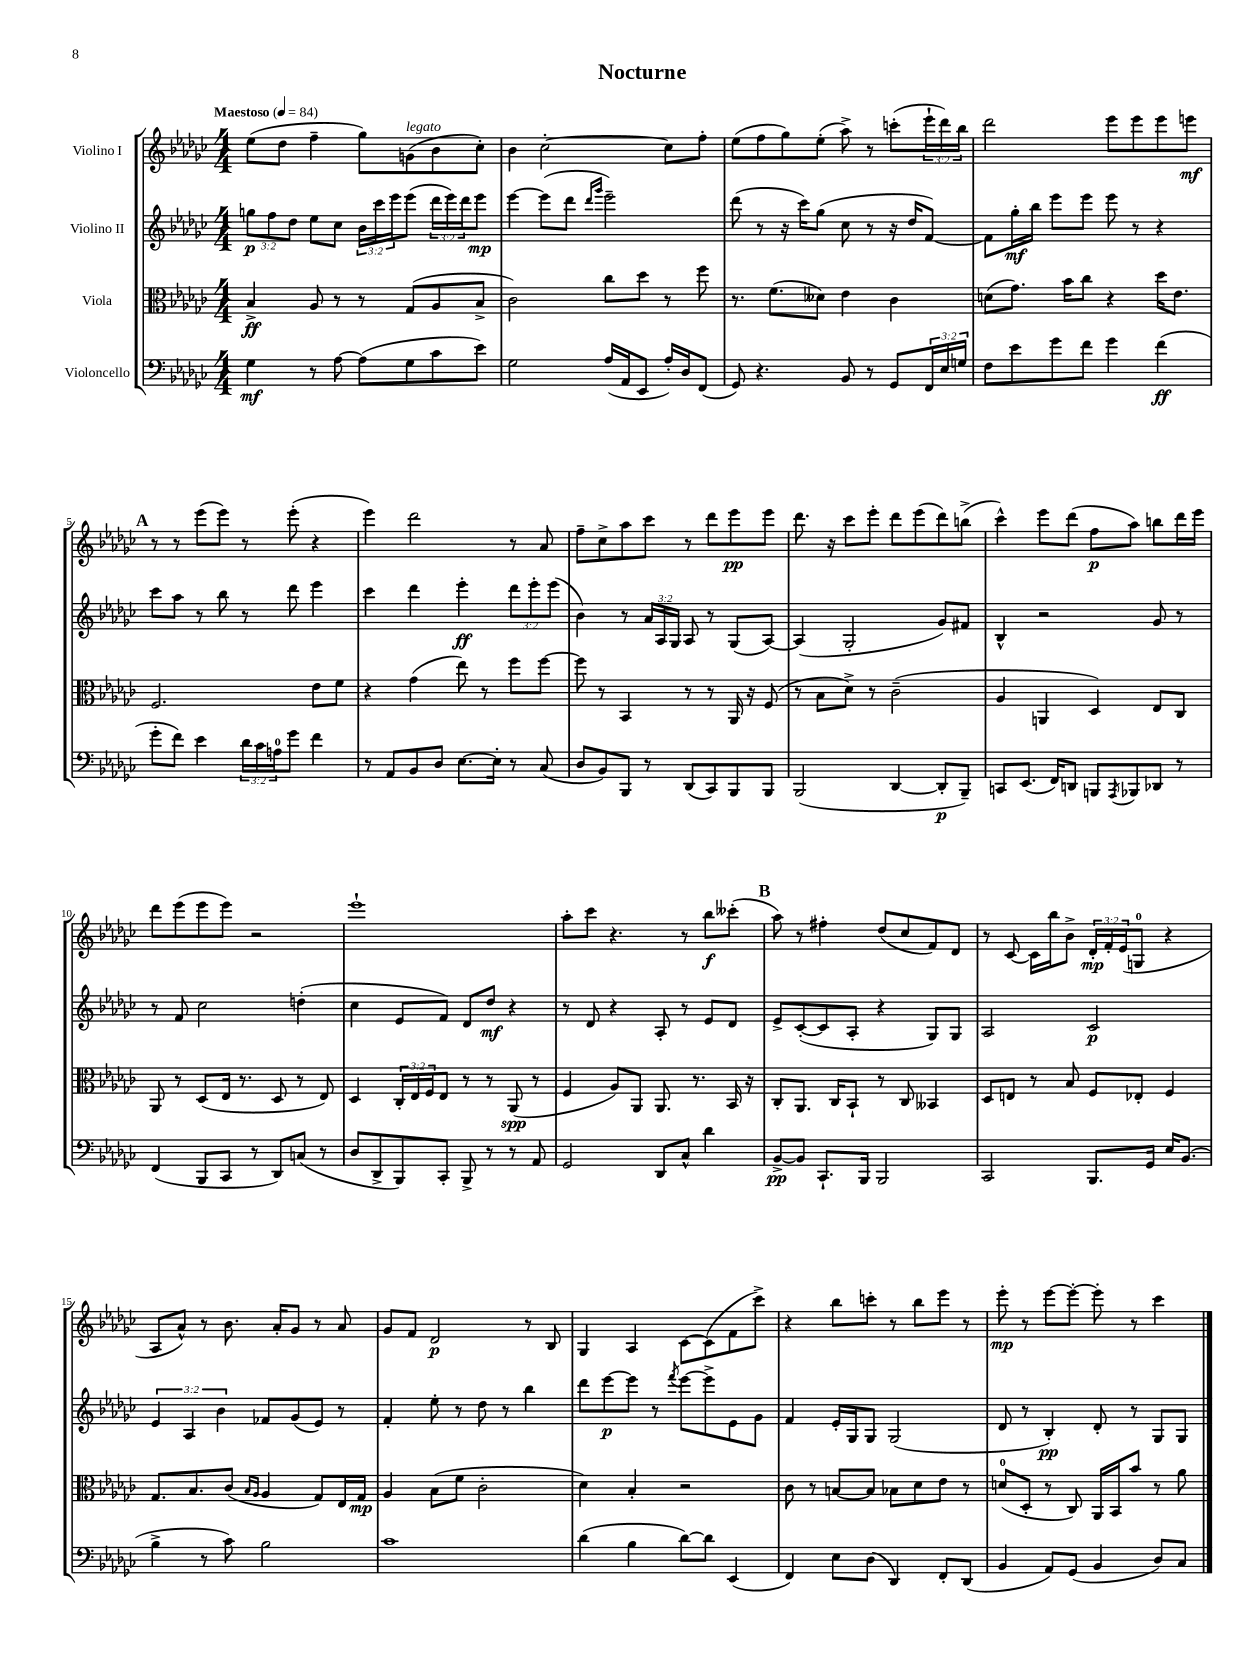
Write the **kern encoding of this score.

**kern	**kern	**kern	**kern
*staff4	*staff3	*staff2	*staff1
*clefF4	*clefC3	*clefG2	*clefG2
*k[b-e-a-d-g-c-]	*k[b-e-a-d-g-c-]	*k[b-e-a-d-g-c-]	*k[b-e-a-d-g-c-]
*M4/4	*M4/4	*M4/4	*M4/4
*MM84	*MM84	*MM84	*MM84
4G-	4B-^	12gg	(8ee-
.	.	12ff	.
.	.	.	8dd-
.	.	12dd-	.
8r	8A-	8ee-	4ff~
[8A-	8r	8cc-	.
(8A-]	8r	24b-	8gg-)
.	.	24ccc-	.
.	.	24eee-	.
8G-	(8G-	(8eee-	(8g
8c-	8A-	24ddd-	8b-
.	.	24eee-)	.
.	.	24ddd-	.
8e-)	8B-^	8eee-	8cc-')
=	=	=	=
2G-	2c-)	[4eee-	4b-
.	.	(8eee-]	[2cc-'
.	.	8ddd-	.
.	.	16qqddd-	.
.	.	16qqggg-	.
(16A-	8cc-	2eee-~)	.
16AA-	.	.	.
8EE-	8dd-	.	.
16A-')	8r	.	8cc-]
16D-	.	.	.
(8FF	8ff	.	8ff'
=	=	=	=
8GG-)	8.r	(8ddd-	(8ee-
4.r	.	8r	8ff
.	(8.f	.	.
.	.	16r	8gg-)
.	.	16ccc-)	.
.	8d--)	(8gg-	(8ee-'
8BB-	4e-	8cc-	8aa-^)
8r	.	8r	8r
8GG-	4c-	16r	(8ccc'
.	.	16dd-	.
24FF	.	[8f)	24eee-`
24E-	.	.	24ddd-)
24G	.	.	24bb-
=	=	=	=
8F	(8d	8f]	2ddd-
8e-	8.g-)	16gg-'	.
.	.	16bb-	.
8g-	.	8eee-	.
.	16b-	.	.
8f	8cc-	8eee-	.
4g-	4r	8eee-	8eee-
.	.	8r	8eee-
(4f	16dd-	4r	8eee-
.	8.e-	.	.
.	.	.	8eee
=	=	=	=
8g-'	2.F	8ccc-	8r
8f)	.	8aa-	8r
4e-	.	8r	(8eee-
.	.	8bb-	8eee-)
24d-	.	8r	8r
24c-	.	.	.
24A	.	.	.
8g-	.	8ddd-	(8eee-'
4f	8e-	4eee-	4r
.	8f	.	.
=	=	=	=
8r	4r	4ccc-	4eee-)
8AA-	.	.	.
8BB-	(4g-	4ddd-	2ddd-
8D-	.	.	.
[8.E-	8ee-)	4eee-'	.
.	8r	.	.
16E-']	.	.	.
8r	8ff	12ddd-	8r
.	.	12eee-'	.
(8C-	[8ff	.	8a-
.	.	(12eee-	.
=	=	=	=
8D-	8ff]	4b-)	8ff~
8BB-)	8r	.	8cc-^
8BBB-	4BB-	8r	8aa-
8r	.	24a-	8ccc-
.	.	24A-	.
.	.	24G-	.
(8DD-	8r	8A-	8r
8CC-)	8r	8r	8ddd-
8BBB-	16AA-	(8G-	8eee-
.	16r	.	.
8BBB-	(8F	[8A-)	8eee-
=	=	=	=
(2BBB-	8r	(4A-]	8.ddd-
.	8B-	.	.
.	.	.	16r
.	8d-^)	2G-'	8ccc-
.	8r	.	8eee-'
[4DD-	(2c-~	.	8ddd-
.	.	.	(8eee-
8DD-']	.	8g-)	8ddd-)
8BBB-~)	.	8f#	(8bb^
=	=	=	=
8CC	4A-	4B-^^	4ccc-^^)
(8.EE-	.	.	.
.	4AA	2r	8eee-
16FF)	.	.	.
8DD	.	.	(8ddd-
8BBB	4D-)	.	8ff
8qAAA-	.	.	.
8BBB-	.	.	8aa-)
8DD-	8E-	8g-	8bb
8r	8C-	8r	16ddd-
.	.	.	16eee-
=	=	=	=
(4FF	8AA-	8r	8ddd-
.	8r	8f	(8eee-
8BBB-	(8D-	2cc-	8eee-
8CC-	16E-	.	8eee-)
.	8.r	.	.
8r	.	.	2r
8DD-)	8D-	.	.
(8C	8r	(4dd'	.
8r	8E-)	.	.
=	=	=	=
8D-	4D-	4cc-	1eee-`
8DD-^	.	.	.
8BBB-)	24C-'	8e-	.
.	24E-	.	.
.	24F	.	.
8CC-'	8E-	8f)	.
8BBB-^	8r	8d-	.
8r	8r	8dd-	.
8r	(8AA-	4r	.
8AA-	8r	.	.
=	=	=	=
2GG-	4F	8r	8aa-'
.	.	8d-	8ccc-
.	8A-)	4r	4.r
.	8AA-	.	.
8DD-	8.AA-	8A-'	.
8C-^^	.	8r	8r
.	8.r	.	.
4d-	.	8e-	8bb-
.	16BB-	8d-	(8ccc--'
.	16r	.	.
=	=	=	=
[8BB-^	8C-'	8e-^	8aa-)
8BB-]	8.AA-	([8c-'	8r
8.CC-`	.	8c-]	4ff#'
.	16C-	.	.
.	8BB-`	8A-'	.
16BBB-	.	.	.
2BBB-	8r	4r	(8dd-
.	8C-	.	8cc-
.	4BB--	8G-)	8f)
.	.	8G-	8d-
=	=	=	=
2CC-	8D-	2A-	8r
.	8E	.	[8c-
.	8r	.	16c-]
.	.	.	16bb-
.	8B-	.	8b-^
8.BBB-	8F	2c-	24d-'
.	.	.	24f'
.	.	.	(24e-
.	8E-'	.	8G
16GG-	.	.	.
16E-	4F	.	4r
(8.BB-	.	.	.
=	=	=	=
4B-^	8.G-	6e-	8A-
.	.	.	8a-^^)
.	.	6A-	.
.	8.B-	.	.
8r	.	.	8r
.	.	6b-	.
8c-)	(8c-	.	8.b-
.	16qqB-	.	.
.	16qqA-	.	.
2B-	4A-	8f-	.
.	.	.	16a-'
.	.	(8g-	8g-
.	8G-)	8e-)	8r
.	16E-	8r	8a-
.	16G-	.	.
=	=	=	=
1c-	4A-	4f'	8g-
.	.	.	8f
.	(8B-	8ee-'	2d-
.	8f	8r	.
.	2c-'	8dd-	.
.	.	8r	.
.	.	4bb-	8r
.	.	.	8B-
=	=	=	=
(4d-	4d-)	8ddd-	4G-
.	.	[8eee-	.
4B-	4B-'	8eee-]	4A-
.	.	8r	.
.	.	8qfff	.
[8d-)	2r	[8eee-	[8c-
8d-]	.	8eee-^]	(8c-]
(4EE-	.	8e-	8f
.	.	8g-	8ccc-^)
=	=	=	=
4FF)	8c-	4f	4r
.	8r	.	.
8E-	[8B	16e-'	8bb-
.	.	16G-	.
(8D-	8B]	8G-	8ccc'
4DD-)	8B-	(2G-	8r
.	8d-	.	8bb-
8FF'	8e-	.	8eee-
(8DD-	8r	.	8r
=	=	=	=
4BB-	(8d	8d-	8eee-'
.	8D-'	8r	8r
8AA-)	8r	4B-')	[8eee-
(8GG-	8C-)	.	8eee-'_
4BB-	16AA-	8d-'	8eee-']
.	16BB-	.	.
.	8b-	8r	8r
8D-)	8r	8G-	4ccc-
8C-	8a-	8G-	.
==	==	==	==
*-	*-	*-	*-
